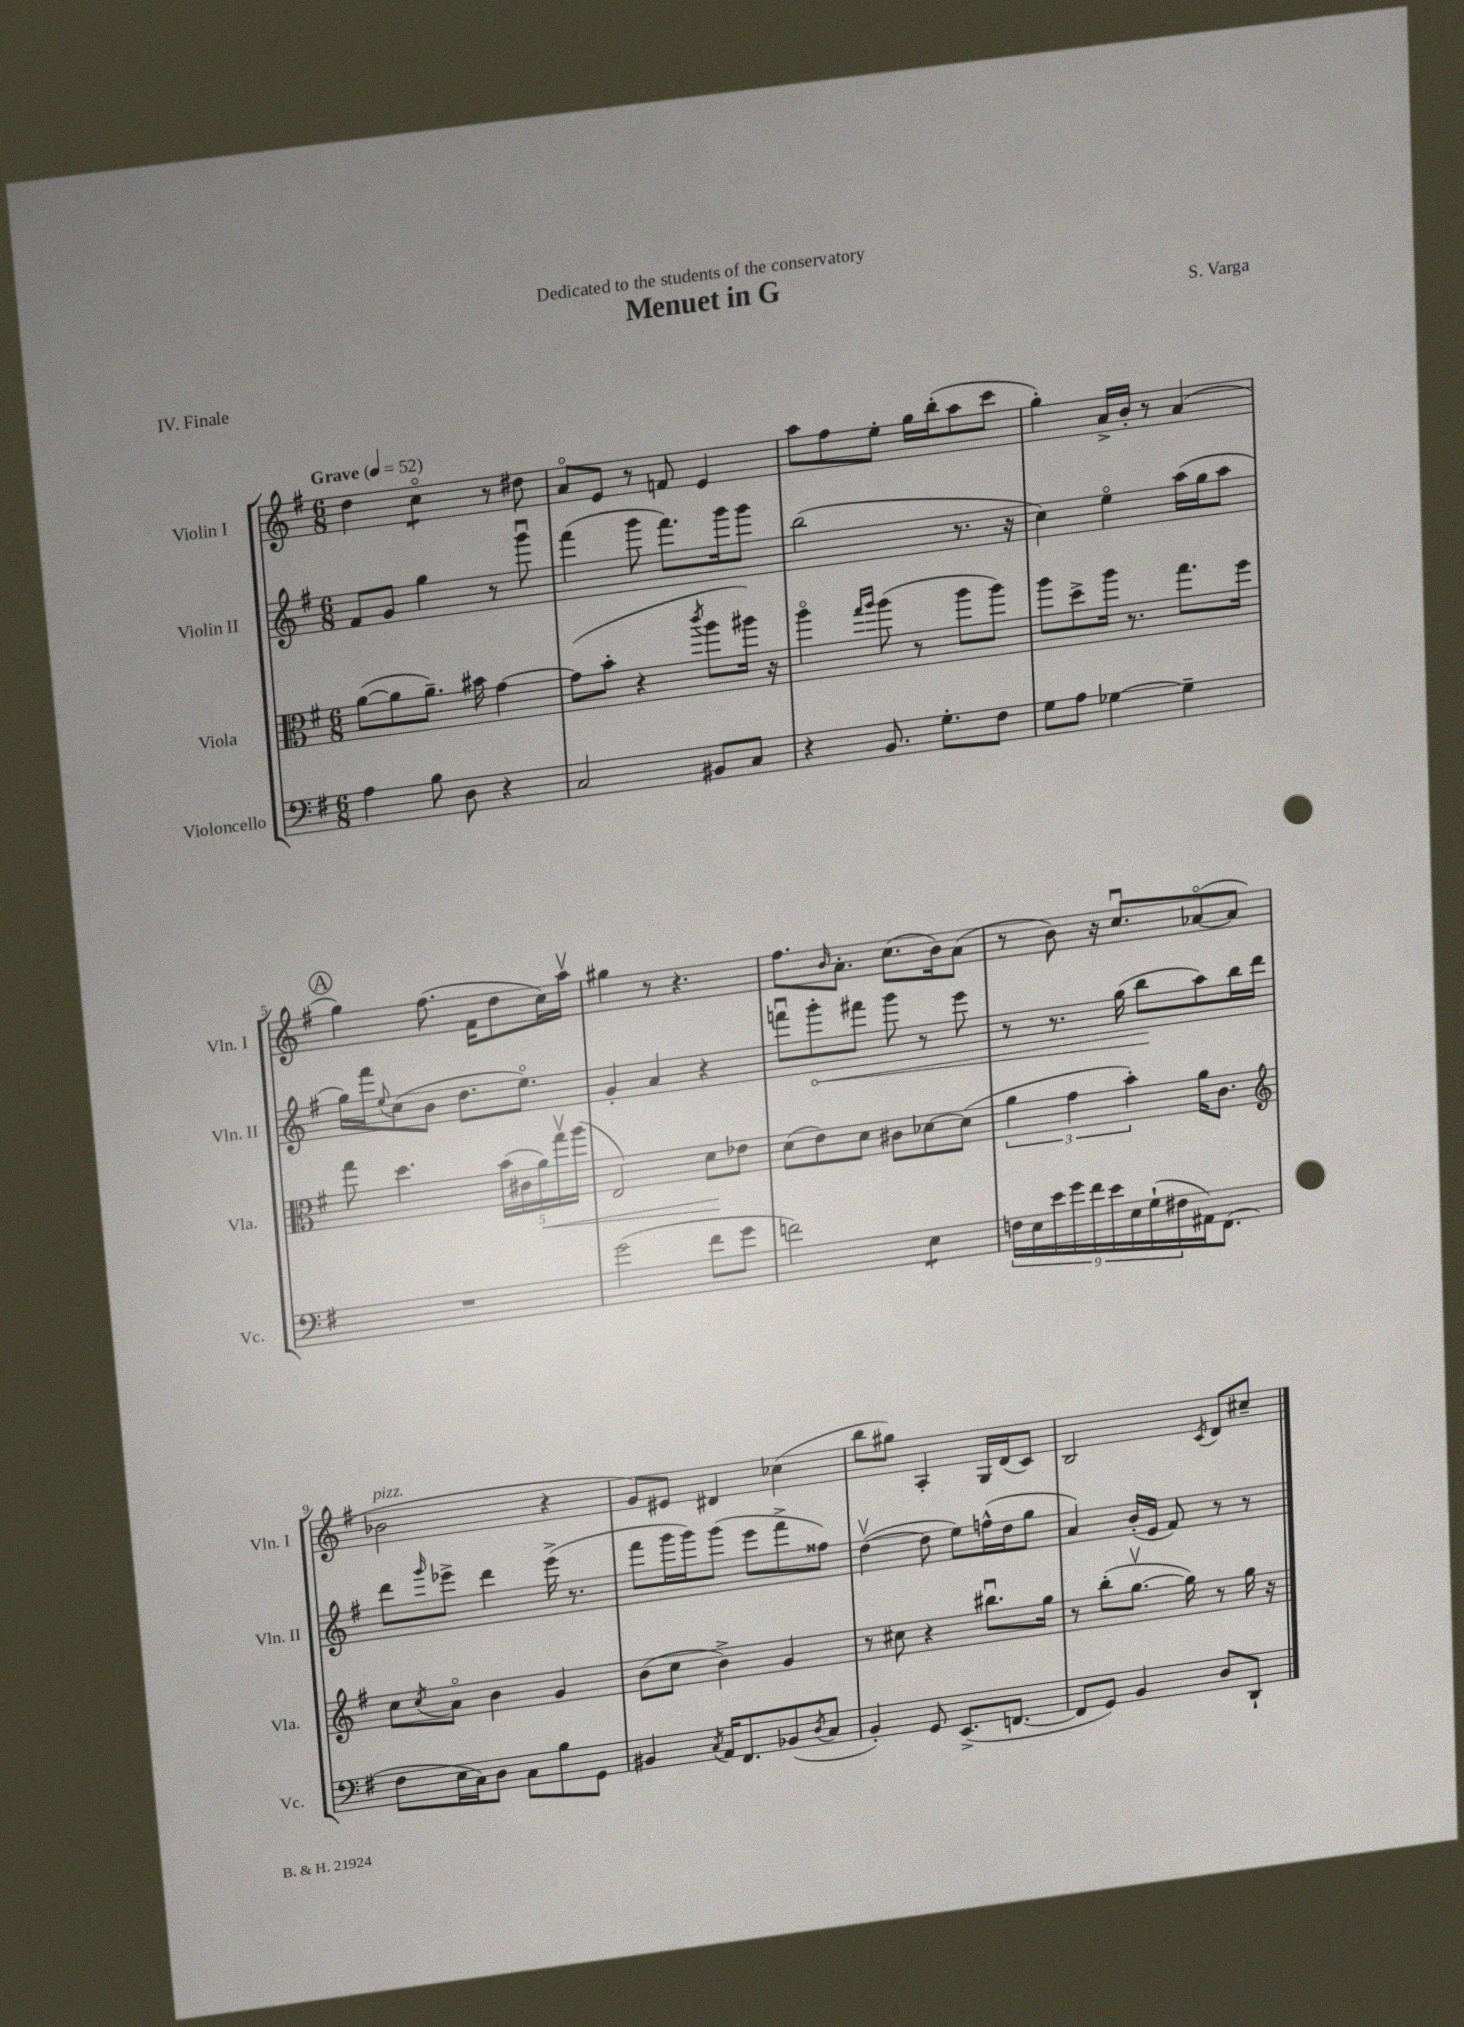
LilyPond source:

\header { title = "Menuet in G" composer = "S. Varga" dedication = "Dedicated to the students of the conservatory" piece = "IV. Finale" }
<<
\new StaffGroup <<
\new Staff = "s0" \with { instrumentName = "Violin I" shortInstrumentName = "Vln. I" } {
    \clef treble \key g \major \numericTimeSignature \time 6/8 \tempo "Grave" 4 = 52
    d''4 c''4:8\flageolet r8 dis''8 |
    a'8\flageolet e'8 r8 f'8 e'4 |
    a''8 fis''8 e''8-. g''16 b''16-.( a''8 c'''8 |
    g''4-.) a'16-> b'16-. r8 a'4( |
    \mark \markup { \circle "A" } g''4) fis''8.( fis'16 d''8 c''16) a''16\upbow |
    gis''4 r8 r4. |
    fis''8. \grace { b'16 } a'8.-. c''8.( b'16) a'8( |
    r8 b'8) r16 c''8.\downbow aes'8~\flageolet( aes'8 |
    bes'2^\markup { \italic "pizz." } r4 |
    g'8) eis'8 dis'4 ces''4( |
    b''8 gis''8) a4-. g16 d'16( c'8) |
    b2 \acciaccatura { c'8 } d'8 cis''8-- \bar "|." |
}
\new Staff = "s1" \with { instrumentName = "Violin II" shortInstrumentName = "Vln. II" } {
    \clef treble \key g \major \numericTimeSignature \time 6/8
    fis'8 g'8 g''4 r8 g'''8\downbow |
    fis'''4( g'''8 fis'''8.) g'''16 g'''8 |
    b''2( r8. r16 |
    c''4) e''4\flageolet a''16( g''16 a''8 |
    \mark \markup { \circle "A" } g''16) fis'''16 \appoggiatura { e''8 } c''8( b'8 d''8. e''8.\flageolet) |
    g'4-. a'4 r4 |
    f'''8\downbow \once \override Hairpin.circled-tip = ##t g'''8-.\< fis'''8 g'''8 r8 e'''8 |
    r8 r8. g''16( b''8\! a''8) b''16 d'''16 |
    d'''8 \grace { g'''16 } ees'''8-> d'''4 ees'''16->( r8. |
    fis'''8 g'''16 g'''16) g'''8( e'''8 fis'''8-> fisis''8) |
    d''4~\upbow( d''8 e''8) f''16-^( d''16 g''8 |
    a'4) b'16-.( e'16 fis'8) r8 r8 \bar "|." |
}
\new Staff = "s2" \with { instrumentName = "Viola" shortInstrumentName = "Vla." } {
    \clef alto \key g \major \numericTimeSignature \time 6/8
    a'8~( a'8 a'8.--) bis'16 g'4~ |
    g'8( b'8-. r4 \acciaccatura { c'''8 } a''8 ais''16) r16 |
    a''4\flageolet \grace { g''16 a''16 } a''8( r8 a''8 a''8) |
    a''8 d''8-> a''16 r8. g''8. fis''16 |
    \mark \markup { \circle "A" } g''8 d''4. \tuplet 5/4 { b'16( cis'16 a'16\<) g''16\upbow a''16( } |
    e2) d'8\! ees'8 |
    d'8( e'8) d'8 cis'8 des'8~ des'8( |
    \tuplet 3/2 { a'4 g'4 b'4-.) } a'16 c'8. |
    \clef treble c''8 \acciaccatura { c''8 } a'8\flageolet b'4 g'4 |
    b'8( c''8 b'4->) g'4 |
    r8 cis''8 r4 bis''8.\downbow g''16 |
    r8 b''8-.( g''8.~\upbow g''16) r8 g''16 r16 \bar "|." |
}
\new Staff = "s3" \with { instrumentName = "Violoncello" shortInstrumentName = "Vc." } {
    \clef bass \key g \major \numericTimeSignature \time 6/8
    a4 b8 d8 r4 |
    c2 bis,8 c8 |
    r4 b,8. g8.-. fis8 |
    g8 a8 ges4~ ges4-- |
    \mark \markup { \circle "A" } R2. |
    g'2( fis'8 g'8 |
    f'2) e4:8 |
    \tuplet 9/8 { f16 e16 e'16 g'16 fis'16 e'16 e16 g16-!( fis16 } ais,16) fis,8.( |
    fis8 e16 c16) d8 c8 b8 g,8 |
    bis,4 \acciaccatura { c8 } a,16 fis,8. bes,8( \acciaccatura { d8 } c8 |
    b,4-.) g,8 e,8.->( f,8.~ |
    f,8 g,8) b,4 d8 d,8-! \bar "|." |
}
>>
>>
